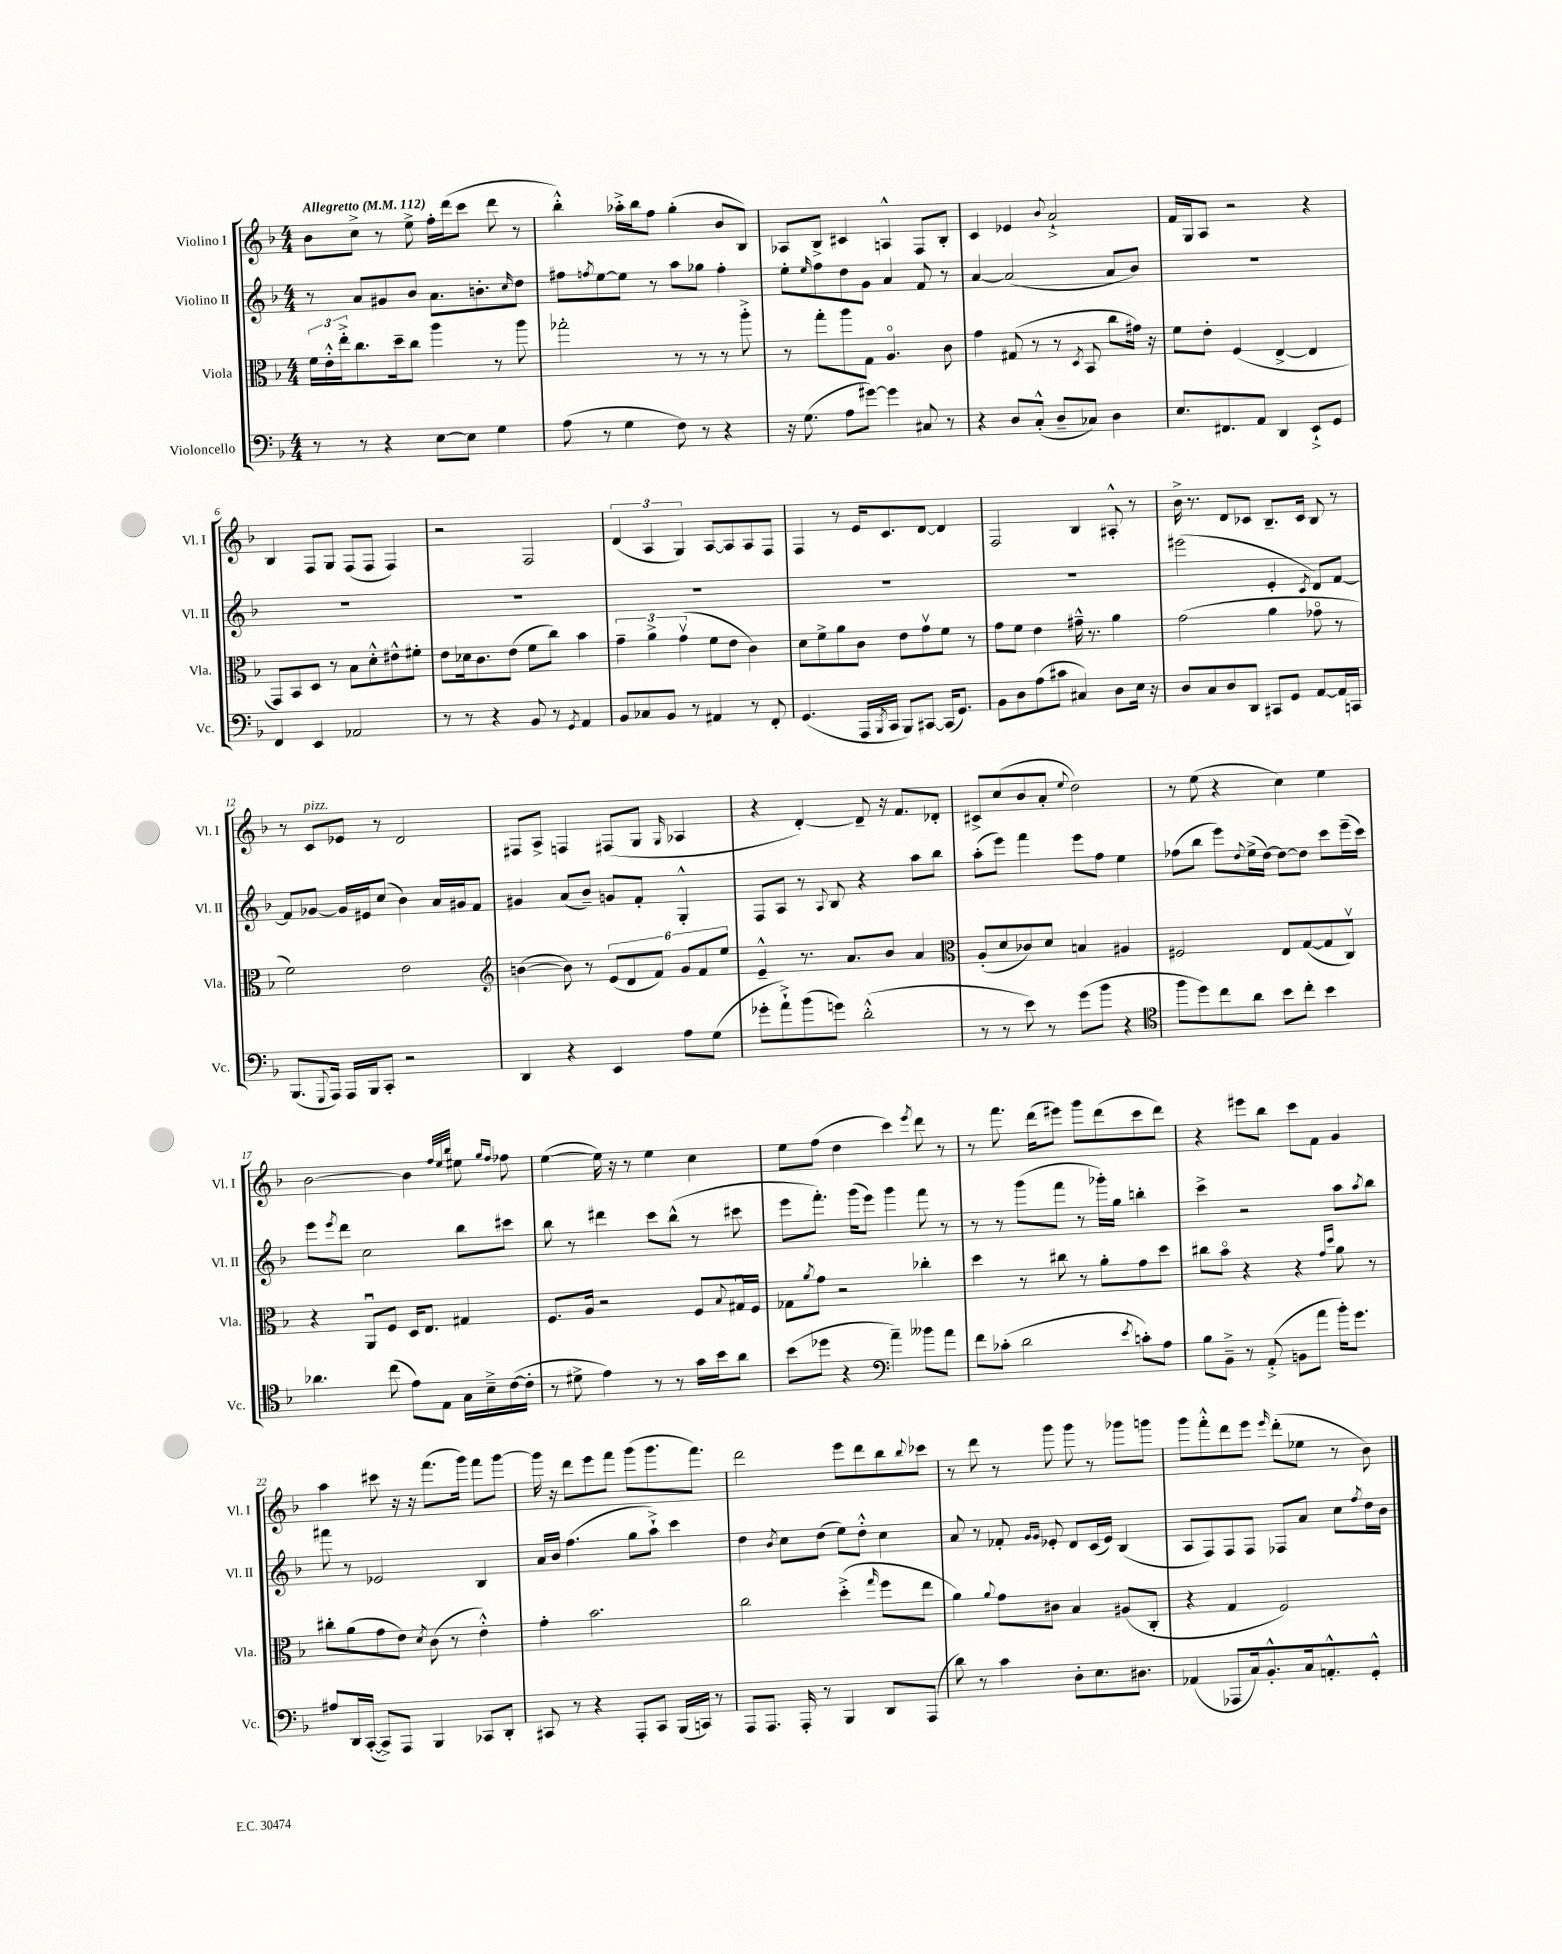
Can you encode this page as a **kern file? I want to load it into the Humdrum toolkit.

**kern	**kern	**kern	**kern
*part4	*part3	*part2	*part1
*staff4	*staff3	*staff2	*staff1
*I"Violoncello	*I"Viola	*I"Violino II	*I"Violino I
*I'Vc.	*I'Vla.	*I'Vl. II	*I'Vl. I
*clefF4	*clefC3	*clefG2	*clefG2
*k[b-]	*k[b-]	*k[b-]	*k[b-]
*M4/4	*M4/4	*M4/4	*M4/4
*MM112	*MM112	*MM112	*MM112
=1	=1	=1	=1
!	!	!	!LO:TX:a:B:t=Allegretto
8r	24f\LL	8r	8b-\L
.	24e'^^\	.	.
.	24ee'^\J	.	.
8r	8.cc\	8a/L	8cc^\J
4r	.	8g#X/	8r
.	16dd~\k	.	.
.	8cc\J	8b-/J	8ee^\
[8E\L	4aa\	8.a\L	16ff'\LL
.	.	.	(16ddd\J
8E\J]	.	.	8ccc\J
.	.	8.bn'\	.
4G\	8r	.	8ddd\
.	.	16qqcc/	.
.	8aa\	8dd\J	8r
=2	=2	=2	=2
(8A\	2gg-X'\	8ff#X\L	4bb-'^^\)
.	.	8qffn/	.
8r	.	[8ee\	.
4G\	.	8ee\J]	16aa-X'^\LL
.	.	.	16bb-\J
.	.	8r	8ff\J
8F\)	8r	8aa\L	(4gg'\
8r	8r	8gg-X\J	.
4r	8r	4ff'\	8b-/L
.	8aa'^\	.	8B-/J)
=3	=3	=3	=3
16r	8r	8ee'\L	8A-X/L
(8.G\	.	.	.
.	.	16qqee/	.
.	8gg'\L	8ff\	8B-^/J
8A\L	8aa\	8dd\	4c#X/
[8g#X\J)	8G\J	8g\J	.
4g#\]	4.A/	4a/	4An^^/
8C#X/	.	8f/	8F/L
8r	8c\	8r	8B-'/J
=4	=4	=4	=4
4r	4g\	[4a/	4c/
8D/L	(8G#X/	(2a/]	4e-X/
(8C'^^/J	8r	.	.
.	.	.	8qqb-/
8D~/L	8r	.	2a`^/
.	8qD/	.	.
8C-X/J)	8BB-/	.	.
4D\	8cc\L	8a/L	.
.	16g#X\Jk)	8b-/J)	.
.	16r	.	.
=5	=5	=5	=5
8.E/L	8f\L	1r	16f/LL
.	.	.	16G/J
.	8e'\J	.	8A/J
8.FF#X/	.	.	.
.	(4F/	.	2r
8AA/J	.	.	.
4DD/	[4E^/	.	.
8EE`^/L	4E/]	.	4r
8GG/J	.	.	.
!!LO:LB:g=z
=6	=6	=6	=6
4FF/	8GG/L)	1r	4B-/
.	8BB-/	.	.
4EE/	8D/J	.	8F/L
.	8r	.	8G/J
2AA-X/	8B-\L	.	(8F/L
.	8d'^^\	.	8F/J
.	8e#X^^\	.	4F/)
.	8f#X'\J	.	.
=7	=7	=7	=7
8r	8e\L	1r	2r
8r	16d-X\k	.	.
.	8.c\	.	.
4r	.	.	.
.	(8e\J	.	.
8BB-/	8f\L	.	2F/
8r	8cc\J)	.	.
8qGG/	.	.	.
4AA/	4b-\	.	.
=8	=8	=8	=8
8BB-/L	6g~\	1r	(6d/
8C-X/	.	.	.
.	6a^\	.	6A/
8BB-/J	.	.	.
.	(6gv\	.	6G/)
8r	.	.	.
4AA#X/	8f\L	.	[8A/L
.	8e\J	.	8A/]
8r	4c\)	.	8A/
8FF'/	.	.	8F/J
=9	=9	=9	=9
(4.GG/	8d\L	1r	4F/
.	8f^\	.	.
.	8a\	.	8r
16AAA/LL	8c\J	.	16e/KL
8qBBB-/	.	.	.
16CC/JJ	.	.	8.c/
8BBB-/L)	8e\L	.	.
[8CC#X/J	8gv\	.	[8d/J
(16CC#/KL]	8f\J	.	4d/]
8.GG/J)	.	.	.
.	8r	.	.
=10	=10	=10	=10
8BB-\L	8g\L	1r	2F/
8D\	8f\J	.	.
(8A\	4e\	.	.
8c#X\J	.	.	.
4C#X/)	16g#X~^^\	.	4B-/
.	8.r	.	.
8D\L	4a\	.	8A#X'^^/
16E\Jk	.	.	8r
16r	.	.	.
=11	=11	=11	=11
8D/L	(2g\	(2eee#X\	16b-^\
.	.	.	8.r
8C/	.	.	.
8D/	.	.	8d/L
8DD/J	.	.	8c-X/J
8CC#X/L	4a\	4e'/	8.B-~/L
8GG/J	.	.	.
.	.	.	16c-/Jk
.	.	8qc/	.
[8AA/L	8g-X\	8d/L)	8B-/
16AA/L]	8r	[8f/J	8r
16CCn/JJ	.	.	.
!!LO:LB:g=z
=12	=12	=12	=12
(8.BBB-/L	2f\)	8f/L]	8r
!	!	!	!LO:TX:a:i:t=pizz.
.	.	[8g-X/J	8c/L
8qqGGG/	.	.	.
16AAA/Jk)	.	.	.
16AAA/LL	.	16g-/LL]	8e-X/J
16BBB-/J	.	16e#X/J	.
8CC'/J	.	(8cc/J	8r
2r	2e\	4b-\)	2d/
.	.	16a/LL	.
.	.	16g#X/J	.
.	.	8f/J	.
=13	=13	=13	=13
*	*clefG2	*	*
4DD/	([4bn\	4g#X/	8F#X/L
.	.	.	8A^/J
4r	8b\])	(8a/L	4Fn/
.	8r	8b-~/J)	.
4EE/	(12e/L	8gn/L	(8F#X/L
.	12d/	.	.
.	.	8f'/J	8G/J
.	12f/J)	.	.
.	.	.	16qqG/
8A\L	12g/L	4G'^^/	4A-X/
.	12f/	.	.
(8G\J	.	.	.
.	12ee/J	.	.
=14	=14	=14	=14
8g-X'\L	4e~^^/	8F/L	4r
8a`^\)	.	8A/J	.
(8b-\	8.r	8r	[4d'/)
.	.	8qqA/	.
8gn\J)	.	8B-/	.
.	8.a/L	.	.
(2d'^^\	.	4r	8d~/]
.	8b-/J	.	16r
.	.	.	8.f/L
.	4a/	8aa\L	.
.	.	8bb-\J	8d-X'/J
=15	=15	=15	=15
*	*clefC3	*	*
8r	(8A'/L	(8aa'\L	8c#X^/L
8r	8d/	8eee\J)	(8cc/
8e\)	8c-X/)	4fff\	8b-/
8r	8d/J	.	8a'/J
.	.	.	8qqee/
(8g\L	4Bn/	8eee\L	2dd\)
8b-\J	.	8ff\J	.
4r	4A#X/	4ee\	.
=16	=16	=16	=16
*clefC4	*	*	*
8ff\L	2F#X/	(8ff-X\L	8r
8dd\)	.	8bb-\J	(8ee\
8cc\	.	8eee\L)	4r
.	.	8qqdd/	.
8a\J	.	(16ee^\L	.
.	.	[16dd\JJ)	.
8b-\L	8E/L	8dd\L_	4cc\)
8cc'\J	([8G/	8dd\J]	.
4b-\	8G/]	8ccc\L	4ee\
.	8Cv/J)	(16eee~\L	.
.	.	16ccc\JJ)	.
!!LO:LB:g=z
=17	=17	=17	=17
4.a-X\	4r	8eee\L	[2b-\
.	.	8qeee/	.
.	.	8ddd\J	.
.	8AAu/L	2cc\	.
(8cc\	8F/J	.	.
8e\L)	16D/KL	.	4b-\]
.	8.E/J	.	.
8E\J	.	.	.
.	.	.	32qqff/LLL
.	.	.	32qqee/
.	.	.	32qqbb-/JJJ
16G\LL	4G#X/	8bb-\L	8ee#X\
16B-~^\	.	.	.
.	.	.	16qqgg/LL
.	.	.	16qqff/JJ
([16c\	.	8ccc#X\J	8ff-X\
16c'\JJ]	.	.	.
=18	=18	=18	=18
8r	8.F/L	8bb-\	([4ee\
8d#X^\	.	8r	.
.	16A/Jk	.	.
4e\)	2r	4ddd#X\	16ee\])
.	.	.	16r
.	.	.	8r
8r	.	8ccc\L	4ee\
8r	.	(8bb-^^\J	.
16g\LL	8F/L	8r	4cc\
16b-\J	.	.	.
.	8qqB-/	.	.
8a\J	16G#Xu/L	8ccc#X\	.
.	16F/JJ	.	.
=19	=19	=19	=19
(8b-\L	8G-X\L	8eee\L	8ee\L
.	8qa/	.	.
8dd-X\J	8g\J	8.fff'\J)	(8ff\J
4r	2r	.	4dd\
.	.	(16ggg\KL	.
.	.	8eee\J)	.
*clefF4	*	*	*
4a~\)	.	4ggg\	4ccc\)
.	.	.	8qeee/
8b--X\L	4cc-X'\	8fff\	8ddd\
8a\J	.	8r	8r
=20	=20	=20	=20
8f\L	4dd\	8r	8r
(8c-X'\J	.	8r	8.fff\
2d\	8r	(8ggg\L	.
.	.	.	(16ddd\KL
.	8cc#X\	8fff\J	8eee#X\J)
.	8r	8r	8ggg\L
.	8a'\L	16ggg-X'\LL)	(8ddd\
.	.	16gg\JJ	.
8qe/	.	.	.
8cn'\L)	8g\	4bbn'\	8ccc\
8A\J	8dd\J	.	8ddd\J)
=21	=21	=21	=21
8B-\L	8cc#X\L	4ccc^\	4r
8BB-~^\J	8b-\J	.	.
8r	4r	2r	8eee#X\L
(8AA'^/	.	.	8bb-\J
8BBn\L	4r	.	8ccc\L
8a\J	.	.	8f\J
.	16qqg/LL	.	.
.	16qqdd/JJ	.	.
16b-'\KL)	8a\	8aa\L	4g/
8.g\J	.	.	.
.	.	8qaa/	.
.	8r	8bb-\J	.
!!LO:LB:g=z
=22	=22	=22	=22
8A#X/L	8cc#X'\L	8fff#X\	4aa\
16DD/L	(8a\	8r	.
([16CC'/JJ	.	.	.
8CC^/L])	8g\	2e-X/	8ccc#X\
8AAA/J	8e\J)	.	16r
.	.	.	16r
.	8qd/	.	.
4BBB-/	(8c\	.	(8.fff\L
.	8r	.	.
.	.	.	16ggg\Jk)
8CC-X/L	4e'^^\)	4B-/	8fff\L
8DD'/J	.	.	[8ggg\J
=23	=23	=23	=23
8CC#X/	4g'\	16a/LL	16ggg\]
.	.	16b-/JJ	16r
8r	.	(4.ff\	8ddd\L
4r	2.b-\	.	8eee\
.	.	.	8fff\J
8AAA'/L	.	8gg\L	(8ggg\L
8CC#/J	.	8aa`^\J)	8.ggg\
(16BBB-/LL	.	4ccc\	.
16CCn/JJ)	.	.	8.fff\J)
8r	.	.	.
=24	=24	=24	=24
8AAA/L	2cc\	4dd\	2ddd\
8.AAA/J	.	.	.
.	.	8qb-/	.
.	.	8cc\L	.
16AAA'/	.	.	.
8r	.	(8dd\J	.
4BBB-/	(4dd'^\	8ee\L)	8eee\L
.	.	8dd'^^\J	8ddd\
.	16qqgg/	.	.
8DD/L	8ff\L	4cc\	8bb-\
.	.	.	8qqbb-/
(8AAA/J	8ee\J	.	8ccc-X\J
=25	=25	=25	=25
8d\)	4a\)	8a/	8r
8r	.	8r	8ddd\
.	8qqa/	.	.
4c\	8g\L	8f-X'/	8r
.	.	16qqg/LL	.
.	.	16qqg/JJ	.
.	8c#X\J	8e-X'/	8ggg\
8D'\L	4B-/	8d/L	8ggg\
8.E\	.	(16c/L	8r
.	.	16e-/JJ)	.
.	(8A#X/L	(4B-/	8ggg-X\L
8.D#X\J	.	.	.
.	8C'/J	.	8gggn\J
=26	=26	=26	=26
(4AA-X/	4r	8A/L	8ggg\L
.	.	8F/)	8fff'^^\
8AAA-X/L	4G/	8F/	8ddd\
16C/k)	.	8F/J	8eee\J
8.BB-'^^/	.	.	.
.	.	.	16qqeee/
.	2F/)	8F-X/L	(8ddd'\L
16C/k	.	8a/J	8ee-X\J
8.AAn'^^/	.	.	.
.	.	8cc\L	8r
.	.	8qff/	.
8GG'^^/J	.	16dd\L	8b-\)
.	.	16b-\JJ	.
==	==	==	==
*-	*-	*-	*-
